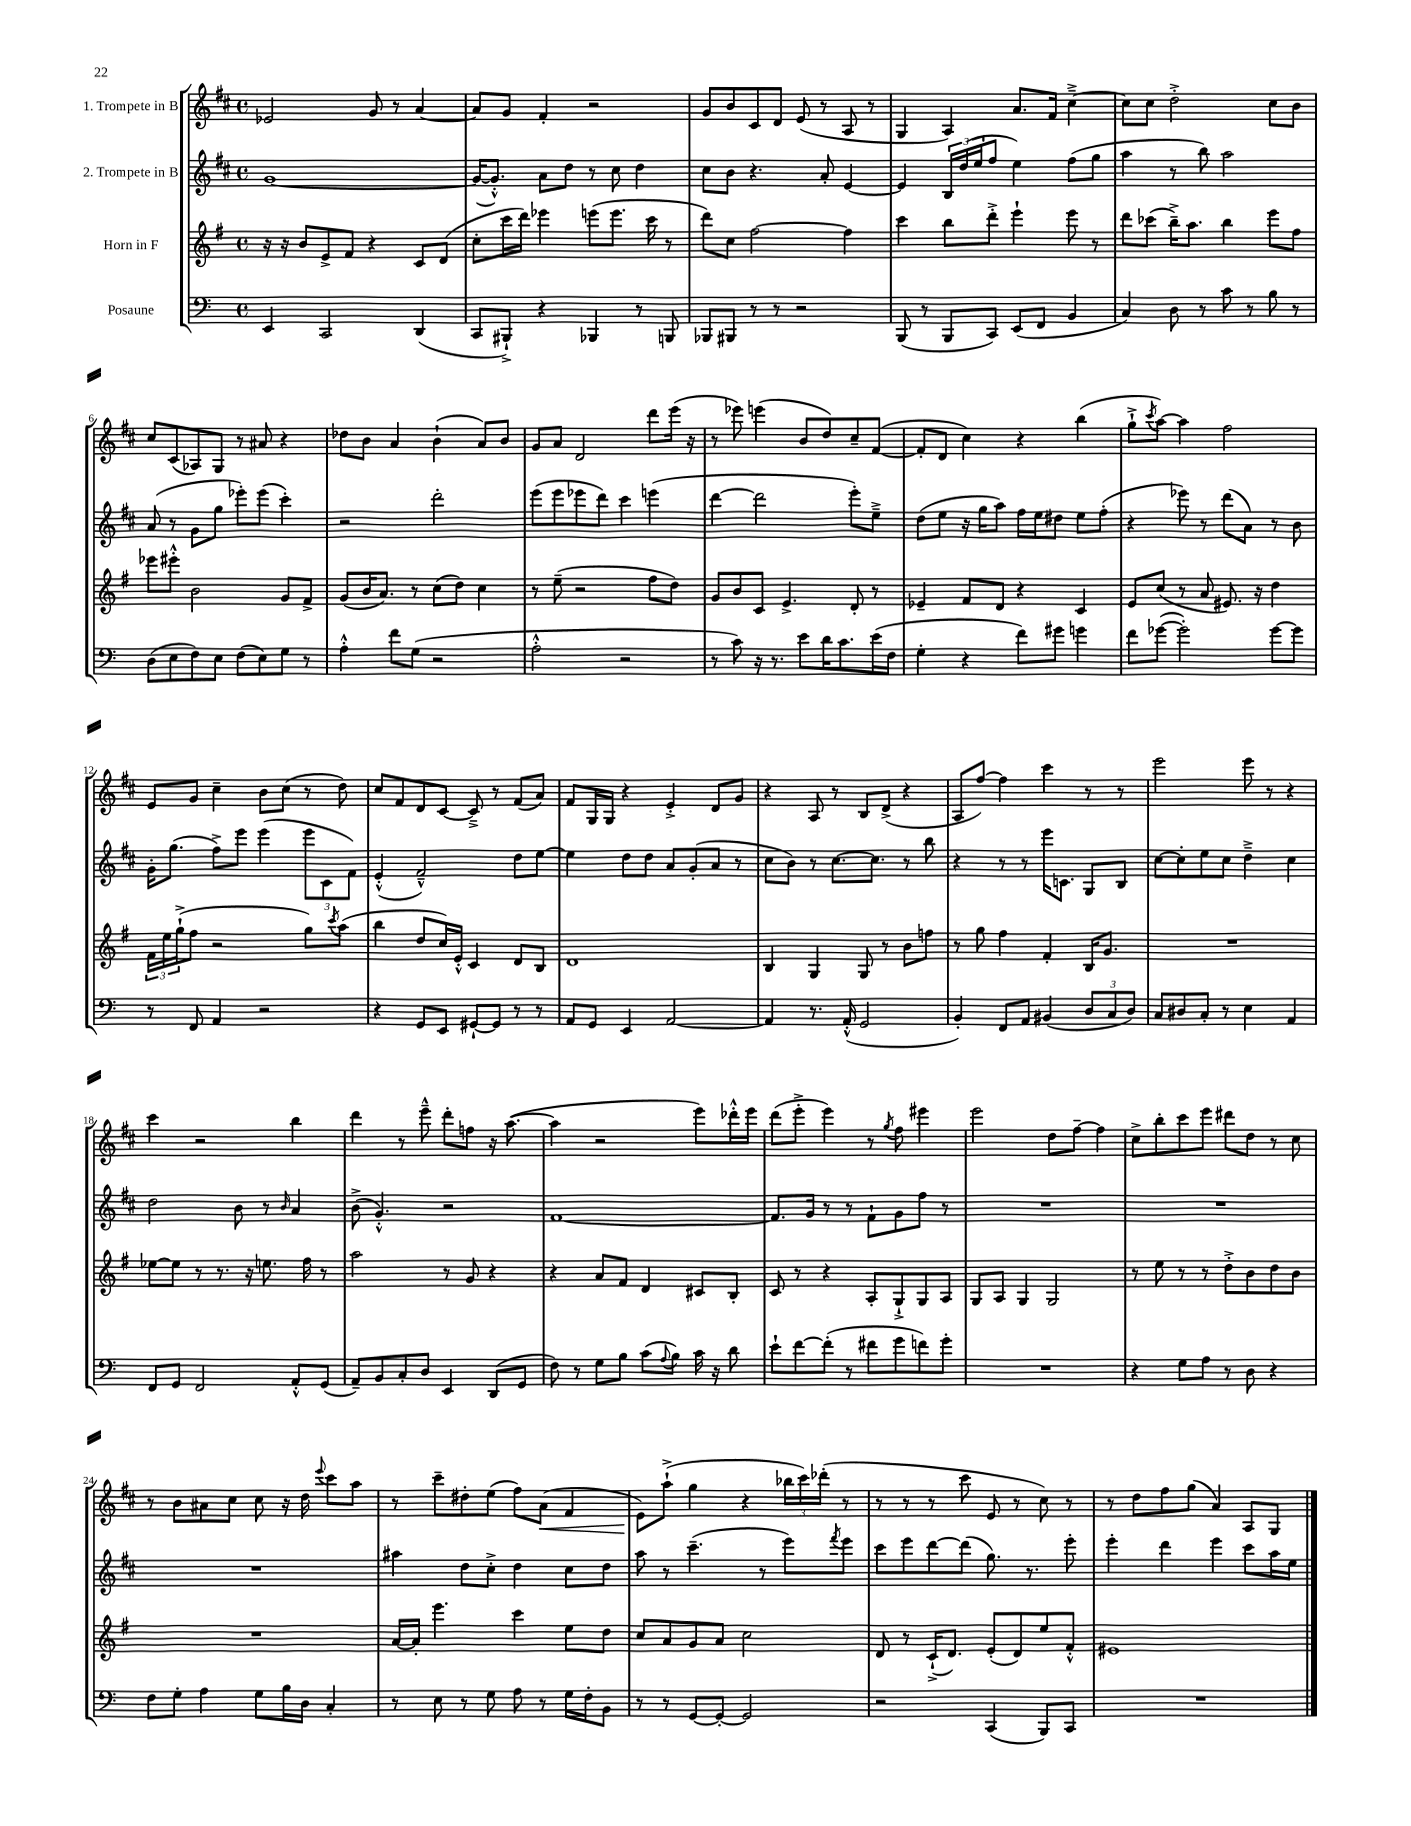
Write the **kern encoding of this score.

**kern	**kern	**kern	**kern
*staff4	*staff3	*staff2	*staff1
*clefF4	*clefG2	*clefG2	*clefG2
*k[]	*k[f#]	*k[f#c#]	*k[f#c#]
*M4/4	*M4/4	*M4/4	*M4/4
*met(c)	*met(c)	*met(c)	*met(c)
4EE/	16r	[1g	2e-/
.	16r	.	.
.	8b/L	.	.
2CC/	8e^/	.	.
.	8f#/J	.	.
.	4r	.	8g/
.	.	.	8r
(4DD/	8c/L	.	[4a/
.	(8d/J	.	.
=	=	=	=
8CC/L	8cc'\L	(16g/_LK	8a/]L
.	.	8.g'^^/]J)	.
8BBB#`^/J)	16ccc\L	.	8g/J
.	16ddd\JJ)	.	.
4r	4eee-\	8a\L	4f#'/
.	.	8dd\J	.
4BBB-/	(8eee\L	8r	2r
.	8.eee\J	8cc#\	.
8r	.	4dd\	.
.	16ccc\	.	.
8BBB/	8r	.	.
=	=	=	=
8BBB-/L	8ddd\L)	8cc#\L	8g/L
8BBB#/J	8cc\J	8b\J	8b/
8r	[2ff#\	4.r	8c#/
8r	.	.	8d/J
2r	.	.	(8e/
.	.	8a'/	8r
.	4ff#\]	[4e/	8A/
.	.	.	8r
=	=	=	=
(8BBB/	4ccc\	4e/]	4G/
8r	.	.	.
8BBB/L	8bb\L	24B/LL	4A/)
.	.	(24dd/	.
.	.	24ee/J	.
8CC/J)	8ddd'^\J	8ff#/J	.
(8EE/L	4eee`\	4ee\)	8.a/L
8FF/J	.	.	.
.	.	.	16f#/Jk
4BB/	8eee\	(8ff#\L	[4cc#~^\
.	8r	8gg\J	.
=	=	=	=
4C/)	8ddd\L	4aa\	8cc#\]L
.	(8ccc-\J	.	8cc#\J
8D\	16bb~^\LK)	8r	2dd'^\
.	8.aa\J	.	.
8r	.	8bb\)	.
8c\	4bb\	2aa\	.
8r	.	.	.
8B\	8eee\L	.	8cc#\L
8r	8ff#\J	.	8b\J
=	=	=	=
(8D\L	8eee-\L	(8a/	8cc#/L
8E\	8eee#'^^\J	8r	(8c#/
8F\)	2b\	8g\L	8A-/)
8E\J	.	8gg\J	8G/J
(8F\L	.	8eee-'\L)	8r
8E\)	.	(8eee-\J	8a#/
8G\J	8g/L	4ccc#'\)	4r
8r	8f#^/J	.	.
=	=	=	=
4A'^^\	(8g/L	2r	8dd-\L
.	16b/K	.	8b\J
.	8.a/J)	.	.
8f\L	.	.	4a/
(8G\J	8r	.	.
2r	(8cc\L	2ddd'\	(4b`\
.	8dd\J)	.	.
.	4cc\	.	8a/L)
.	.	.	8b/J
=	=	=	=
2A'^^\	8r	(8eee\L	8g/L
.	(8ee~\	8eee\	8a/J
.	2r	8eee-\	2d/
.	.	8ddd\J)	.
2r	.	4ccc#\	.
.	8ff#\L	(4eee\	8ddd\L
.	8dd\J)	.	(16eee\Jk
.	.	.	16r
=	=	=	=
8r	8g/L	[4ddd\	8r
8c\)	8b/	.	8eee-\)
16r	8c/J	2ddd\]	(4eee\
8.r	.	.	.
.	4.e^/	.	.
8e\L	.	.	8b/L
16d\K	.	.	8dd/)
8.c\	.	.	.
.	8d'/	8eee'\L)	8cc#~/
(16e\L	8r	8ee~^\J	([8f#/J
16F\JJ	.	.	.
=	=	=	=
4G'\	4e-~/	(8dd\L	8f#'/]L
.	.	8ee\J	8d/J
4r	8f#/L	16r	4cc#\)
.	.	16gg\LK	.
.	8d/J	8aa\J)	.
8f\L)	4r	16ff#\LL	4r
.	.	16ee\J	.
8g#\J	.	8dd#\J	.
4g\	4c/	8ee\L	(4bb\
.	.	(8ff#'\J	.
=	=	=	=
8f\L	8e/L	4r	8gg`^\L
.	.	.	8qccc#/
([8g-\J	(8cc/J	.	[8aa\J)
2g-'\])	8r	8eee-\)	4aa\]
.	8a/	8r	.
.	8.e#/)	(8ddd\L	2ff#\
.	.	8a\J)	.
.	16r	.	.
[8g-\L	4dd\	8r	.
8g-\]J	.	8b\	.
=	=	=	=
8r	24f#\LL	16g'\LK	8e/L
.	24ee\	.	.
.	.	(8.gg\J	.
.	(24gg`^\J	.	.
8FF/	8ff#\J	.	8g/J
4AA/	2r	8ff#^\L)	4cc#~\
.	.	8eee\J	.
2r	.	(4eee\	8b\L
.	.	.	(8cc#\J
.	8gg\L)	12eee\L	8r
.	.	12c#\	.
.	8qccc/	.	.
.	(8aa\J	.	8dd\)
.	.	12f#\J)	.
=	=	=	=
4r	4bb\	(4e'^^/	8cc#/L
.	.	.	8f#/
8GG/L	8dd/L	2f#~^^/)	8d/
8EE/J	16cc/L)	.	[8c#/J
.	16e'^^/JJ	.	.
[8GG#`/L	4c/	.	8c#~^/]
8GG#/]J	.	.	8r
8r	8d/L	8dd\L	(8f#/L
8r	8B/J	[8ee\J	8a/J)
=	=	=	=
8AA/L	1d	4ee\]	8f#/L
8GG/J	.	.	16G/L
.	.	.	16G/JJ
4EE/	.	8dd\L	4r
.	.	8dd\J	.
[2AA/	.	8a/L	4e'^/
.	.	(8g'/	.
.	.	8a/J	8d/L
.	.	8r	8g/J
=	=	=	=
4AA/]	4B/	8cc#\L	4r
.	.	8b\J)	.
8.r	4G/	8r	8A/
.	.	[8.cc#\L	8r
(16AA'^^/	.	.	.
2GG/	8G/	.	8B/L
.	.	8.cc#\]J	.
.	8r	.	(8d^/J
.	8b\L	8r	4r
.	8ff\J	8bb\	.
=	=	=	=
4BB'/)	8r	4r	8A/L
.	8gg\	.	[8ff#/J)
8FF/L	4ff#\	8r	4ff#\]
8AA/J	.	8r	.
(4BB#/	4f#'/	16eee\LK	4ccc#\
.	.	8.c\J	.
12D/L	16B/LK	8G/L	8r
.	8.g/J	.	.
12C/	.	.	.
.	.	8B/J	8r
12D/J)	.	.	.
=	=	=	=
8C/L	1r	[8cc#\L	2eee\
8D#/	.	8cc#'\]	.
8C'/J	.	8ee\	.
8r	.	8cc#\J	.
4E\	.	4dd~^\	8eee\
.	.	.	8r
4AA/	.	4cc#\	4r
=	=	=	=
8FF/L	[8ee-\L	2dd\	4ccc#\
8GG/J	8ee-\]J	.	.
2FF/	8r	.	2r
.	8.r	.	.
.	.	8b\	.
.	16r	.	.
.	8.ee\	8r	.
.	.	16qqb/	.
8AA'^^/L	.	4a/	4bb\
.	16ff#\	.	.
(8GG/J	8r	.	.
=	=	=	=
8AA~/L)	2aa\	(8b^\	4ddd\
8BB/	.	4.g'^^/)	.
8C'/	.	.	8r
8D/J	.	.	8eee~^^\
4EE/	8r	2r	8ddd'\L
.	8g/	.	8ff\J
(8DD/L	4r	.	16r
.	.	.	([8.aa\
8GG/J	.	.	.
=	=	=	=
8F\)	4r	[1f#	4aa\]
8r	.	.	.
8G\L	8a/L	.	2r
8B\J	8f#/J	.	.
(8c\L	4d/	.	.
8qqA/	.	.	.
8B\J)	.	.	.
16c\	8c#/L	.	8eee\L)
16r	.	.	.
8d\	8B'/J	.	16ddd-'^^\L
.	.	.	16eee\JJ
=	=	=	=
8e`\L	8c/	8.f#/]L	(8ddd\L
[8f\	8r	.	8eee'^\J
.	.	16g/Jk	.
(8f'\]J	4r	8r	4eee\)
8r	.	8r	.
8f#\L	8A'/L	8f#`\L	8r
.	.	.	8qgg/
8g\	8G`^/	8g\	8ff#\
8f\)	8G/	8ff#\J	4eee#\
8g'\J	8A/J	8r	.
=	=	=	=
1r	8G/L	1r	2eee\
.	8A/J	.	.
.	4G/	.	.
.	2G/	.	8dd\L
.	.	.	[8ff#~\J
.	.	.	4ff#\]
=	=	=	=
4r	8r	1r	8cc#^\L
.	8ee\	.	8bb'\
8G\L	8r	.	8ccc#\
8A\J	8r	.	8eee\J
8r	8dd'^\L	.	8ddd#\L
8D\	8b\	.	8dd\J
4r	8dd\	.	8r
.	8b\J	.	8cc#\
=	=	=	=
8F\L	1r	1r	8r
8G'\J	.	.	8b\L
4A\	.	.	8a#\
.	.	.	8cc#\J
8G\L	.	.	8cc#\
16B\L	.	.	16r
16D\JJ	.	.	16dd\
.	.	.	8qqeee/
4C'/	.	.	8ccc#\L
.	.	.	8aa\J
=	=	=	=
8r	[16a/LL	4aa#\	8r
.	16a'/]JJ	.	.
8E\	4.eee\	.	8ccc#~\L
8r	.	8dd\L	8dd#'\
8G\	.	8cc#'^\J	(8ee\J
8A\	4ccc\	4dd\	8ff#\L)
8r	.	.	(8a\J
16G\LL	8ee\L	8cc#\L	4f#/
16F'\J	.	.	.
8BB\J	8dd\J	8dd\J	.
=	=	=	=
8r	8cc/L	8aa\	8e\L)
8r	8a/	8r	(8aa`^\J
[8GG/L	8g/	(4.ccc#~\	4gg\
8GG'/_J	8a/J	.	.
2GG/]	2cc\	.	4r
.	.	8r	.
.	.	8eee\L)	24bb-\LL
.	.	.	24ccc#\)
.	.	.	(24ddd-'\JJ
.	.	8qfff#/	.
.	.	8eee\J	8r
=	=	=	=
2r	8d/	8ccc#\L	8r
.	8r	8eee\	8r
.	(16c`^/LK	[8ddd\	8r
.	8.d/J)	.	.
.	.	(8ddd\]J	8ccc#\
(4CC/	(8e'/L	8.gg\)	8e/
.	8d/)	.	8r
.	.	8.r	.
8BBB/L)	8ee/	.	8cc#\)
8CC/J	8f#'^^/J	8eee'\	8r
=	=	=	=
1r	1e#	4eee'\	8r
.	.	.	8dd\L
.	.	4ddd\	8ff#\
.	.	.	(8gg\J
.	.	4eee\	4a/)
.	.	8ccc#\L	8A/L
.	.	16aa\L	8G/J
.	.	16ee\JJ	.
==	==	==	==
*-	*-	*-	*-
